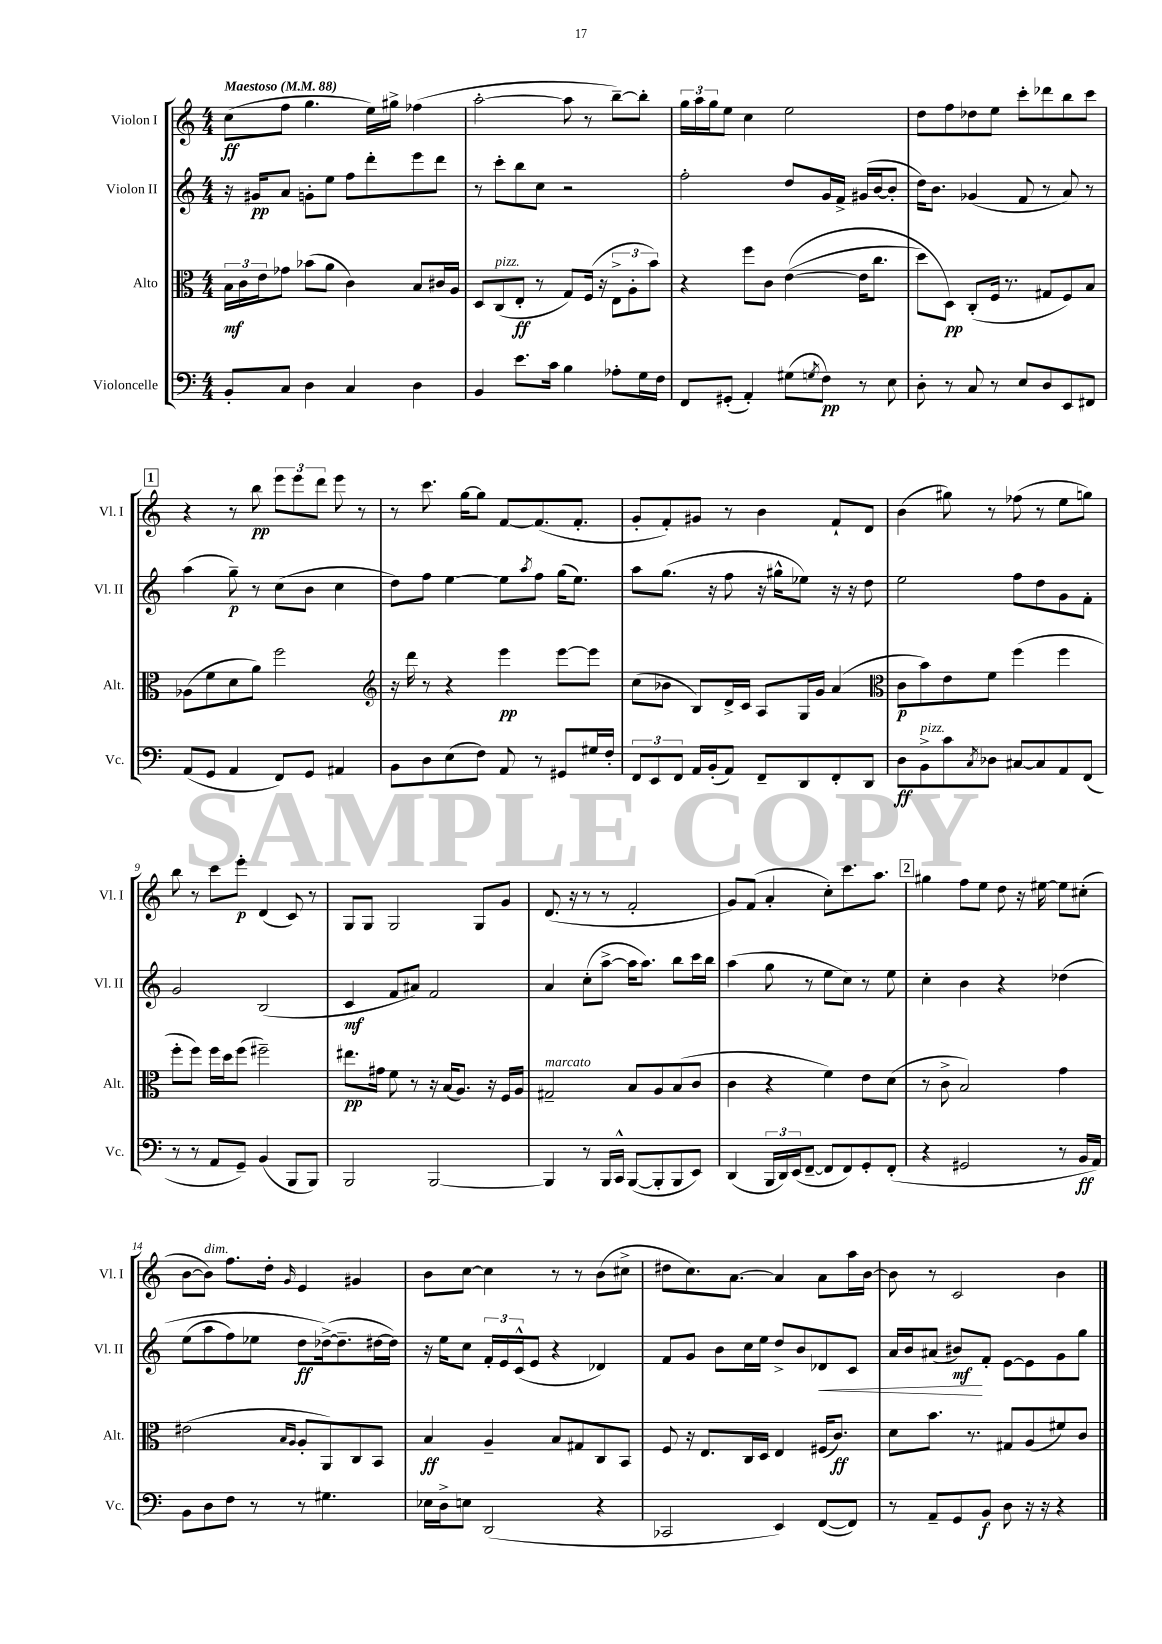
<<
\new StaffGroup <<
\new Staff = "s0" \with { instrumentName = "Violon I" shortInstrumentName = "Vl. I" } {
    \clef treble \key c \major \numericTimeSignature \time 4/4 \tempo "Maestoso" 4 = 88
    c''8\ff( f''8 g''4. e''16) gis''16-> fes''4( |
    a''2~-. a''8 r8 b''8~--) b''8-. |
    \tuplet 3/2 { g''16 a''16 g''16 } e''8 c''4 e''2 |
    d''8 f''8 des''8 e''8 c'''8-. des'''8 b''8 c'''8 |
    \mark \markup { \box "1" } r4 r8 b''8\pp \tuplet 3/2 { e'''8 e'''8 d'''8 } e'''8 r8 |
    r8 c'''8. g''16~ g''8 f'8~ f'8.( f'8.-. |
    g'8-. f'8-.) gis'8 r8 b'4 f'8-! d'8 |
    b'4( gis''8) r8 fes''8( r8 e''8 g''8) |
    b''8 r8 c'''8 e'''8-.\p d'4( c'8) r8 |
    g8 g8 g2 g8 g'8 |
    d'8.( r16 r8 r8 f'2-. |
    g'8) f'8( a'4-. c''8-.) c'''8. a''8. |
    \mark \markup { \box "2" } gis''4 f''8 e''8 d''8 r16 eis''16~ eis''8 cis''8-.( |
    b'8~ b'8^\markup { \italic "dim." }) f''8. d''16-. \grace { g'16 } e'4 gis'4 |
    b'8 c''8~ c''4 r8 r8 b'8( cis''8-> |
    dis''8 c''8.) a'8.~ a'4 a'8 a''16 b'16~ |
    b'8 r8 c'2 b'4 \bar "|." |
}
\new Staff = "s1" \with { instrumentName = "Violon II" shortInstrumentName = "Vl. II" } {
    \clef treble \key c \major \numericTimeSignature \time 4/4
    r16 gis'16\pp a'8 g'8-. e''8 f''8 d'''8-. e'''8 d'''8 |
    r8 c'''8-. b''8 c''8 r2 |
    f''2-. d''8 g'16 f'16-> gis'16( b'16~ b'8-. |
    d''16) b'8. ges'4( f'8 r8 a'8) r8 |
    \mark \markup { \box "1" } a''4( g''8--\p) r8 c''8( b'8 c''4 |
    d''8) f''8 e''4~ e''8 \acciaccatura { a''8 } f''8 g''16( e''8.) |
    a''8 g''8.( r16 f''8 r16 gis''16-^ ees''8) r16 r16 d''8 |
    e''2 f''8 d''8 g'8 f'8-. |
    g'2 b2( |
    c'4\mf f'8 ais'8) f'2 |
    a'4 c''8-.( a''8~-> a''16 a''8.) b''8 c'''16 b''16 |
    a''4( g''8 r8 e''8 c''8) r8 e''8 |
    \mark \markup { \box "2" } c''4-. b'4 r4 des''4\( |
    e''8( a''8 f''8) ees''8 d''8\ff des''16~->(\) des''8.-- dis''16~ dis''16) |
    r16 e''16 c''8 \tuplet 3/2 { f'16-. e'16 c'16-^( } e'8 r4 des'4) |
    f'8 g'8 b'8 c''16 e''16 d''8-> b'8 des'8\< c'8 |
    a'16 b'16 ais'8( bis'8\mf\!) f'8-. e'8~ e'8 g'8 g''8 \bar "|." |
}
\new Staff = "s2" \with { instrumentName = "Alto" shortInstrumentName = "Alt." } {
    \clef alto \key c \major \numericTimeSignature \time 4/4
    \tuplet 3/2 { b16\mf c'16 e'16 } ges'8 bes'8( a'8 c'4) b8 cis'16 a16 |
    d8 c8^\markup { \italic "pizz." }( e8-.\ff r8 g8) f16( r16 \tuplet 3/2 { e8-> a8-. b'8) } |
    r4 f''8 c'8 e'4~(\( e'16 c''8. |
    d''8) d8\pp\) c8-.( f16 r8. gis8 f8) b8 |
    \mark \markup { \box "1" } aes8( f'8 d'8 a'8) f''2 |
    \clef treble r16 d'''16 r8 r4 e'''4\pp e'''8~ e'''8 |
    c''8( bes'8 b8) d'16-> c'16 a8 g16 g'16 a'4( |
    \clef alto c'8\p b'8) e'8 f'8 f''4( f''4 |
    f''8-. f''8) f''16 d''16 f''8( fis''2--) |
    eis''8.\pp gis'16 f'8 r8 r16 b16( a8.) r16 f16 a16 |
    gis2--^\markup { \italic "marcato" } b8 a8 b8( c'8 |
    c'4 r4 f'4) e'8 d'8( |
    \mark \markup { \box "2" } r8 c'8-> b2) g'4 |
    eis'2( \grace { b16 a16 } a8-. a,8) c8 b,8 |
    b4\ff a4-- b8 gis8 c8 b,8 |
    f8 r16 e8. c16 d16 e4 fis16( c'8.\ff) |
    d'8 b'8. r8. gis8 a8( fis'8) c'8 \bar "|." |
}
\new Staff = "s3" \with { instrumentName = "Violoncelle" shortInstrumentName = "Vc." } {
    \clef bass \key c \major \numericTimeSignature \time 4/4
    b,8-. c8 d4 c4 d4 |
    b,4 e'8. c'16 b4 aes8-. g16 f16 |
    f,8 gis,8-.( a,4-.) gis8( \acciaccatura { g8 } f8\pp) r8 e8 |
    d8-. r8 c8 r8 e8 d8 e,8 fis,8 |
    \mark \markup { \box "1" } a,8( g,8 a,4 f,8) g,8 ais,4 |
    b,8 d8 e8( f8) a,8 r8 gis,8 gis16 f16-. |
    \tuplet 3/2 { f,8 e,8 f,8 } a,16 b,16-.( a,8) f,8-- d,8 f,8-. d,8 |
    d8\ff b,8->^\markup { \italic "pizz." } c'8 \acciaccatura { c8 } des8 cis8~ cis8 a,8 f,8( |
    r8 r8 a,8 g,8--) b,4( b,,8 b,,8) |
    b,,2 b,,2~ |
    b,,4 r8 b,,16 c,16-^ b,,8~( b,,8-. b,,8 e,8) |
    d,4( \tuplet 3/2 { b,,16 d,16) e,16( } f,8~-- f,8 f,8) g,8-. f,8-.( |
    \mark \markup { \box "2" } r4 gis,2 r8 b,16\ff a,16) |
    b,8 d8 f8 r8 r8 gis4. |
    ees16 d16-> e8 d,2( r4 |
    ces,2 e,4) f,8~( f,8) |
    r8 a,8-- g,8 b,8\f d8 r16 r16 r4 \bar "|." |
}
>>
>>
